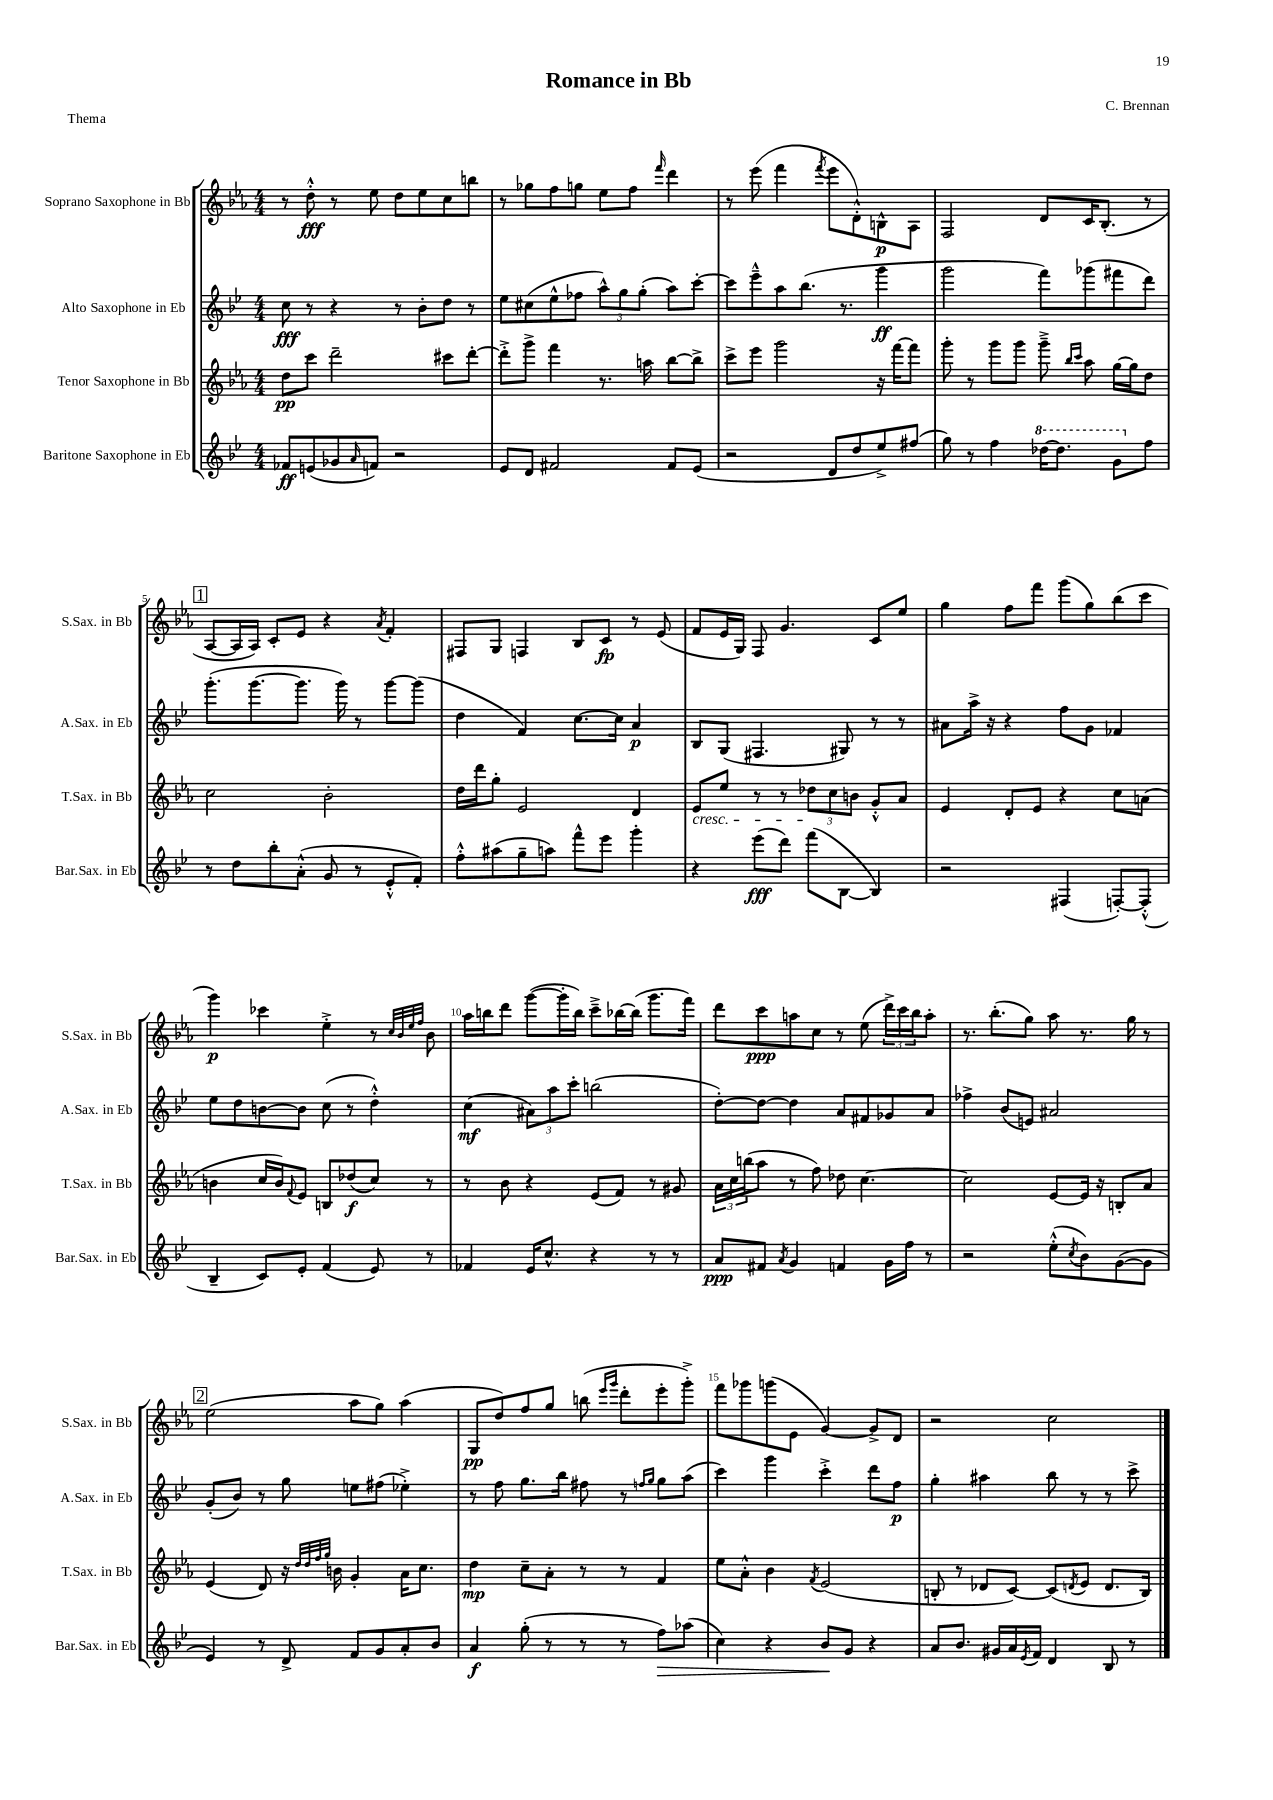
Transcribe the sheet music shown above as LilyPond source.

\header { title = "Romance in Bb" composer = "C. Brennan" piece = "Thema" }
<<
\new StaffGroup <<
\new Staff = "s0" \with { instrumentName = "Soprano Saxophone in Bb" shortInstrumentName = "S.Sax. in Bb" } {
    \clef treble \key ees \major \numericTimeSignature \time 4/4
    r8 d''8-.-^\fff r8 ees''8 d''8 ees''8 c''8 b''8 |
    r8 ges''8 f''8 g''8 ees''8 f''8 \grace { f'''16 } d'''4 |
    r8 ees'''8( f'''4 \acciaccatura { f'''8 } ees'''8 d'8-.-^) b8-^\p aes8 |
    f2 d'8 c'16 bes8.-.( r8 |
    \mark \markup { \box "1" } aes8~ aes16 aes16) c'8-. ees'8 r4 \acciaccatura { aes'8 } f'4-. |
    fis8 g8 f4 bes8 c'8\fp r8 ees'8( |
    f'8 ees'16 g16) f8 g'4. c'8 ees''8 |
    g''4 f''8 f'''8 g'''8( g''8) bes''8( c'''8 |
    g'''4\p) ces'''4 ees''4-.-> r8 \grace { c''32 bes'32 ees''32 f''32 } bes'8 |
    aes''16 b''16 d'''8 g'''8~( g'''16-. b''16) c'''8---> bes''16~ bes''16( g'''8. f'''16) |
    d'''8 c'''8\ppp a''8 c''8 r8 ees''8( \tuplet 3/2 { d'''16->) c'''16 bes''16 } a''8-. |
    r8. bes''8.-.( g''8) aes''8 r8. g''16 r8 |
    \mark \markup { \box "2" } ees''2( aes''8 g''8) aes''4( |
    g8\pp d''8) f''8 g''8 b''8( \grace { ees'''16 g'''16 } d'''8-. ees'''8-. g'''8-.->) |
    f'''8 ges'''8 g'''8( ees'8 g'4~) g'8-> d'8 |
    r2 c''2 \bar "|." |
}
\new Staff = "s1" \with { instrumentName = "Alto Saxophone in Eb" shortInstrumentName = "A.Sax. in Eb" } {
    \clef treble \key bes \major \numericTimeSignature \time 4/4
    c''8\fff r8 r4 r8 bes'8-. d''8 r8 |
    ees''8 cis''8( ees''8-^ fes''8 \tuplet 3/2 { a''8-^) g''8 g''8-.( } a''8) c'''8~-. |
    c'''8 ees'''8---^ a''8 bes''8.( r8. g'''4\ff |
    g'''2 f'''8) ges'''8( fis'''8 d'''8) |
    \mark \markup { \box "1" } g'''8.-.( g'''8.~ g'''8. g'''16) r8 g'''8~ g'''8( |
    d''4 f'4) c''8.~ c''16 a'4\p |
    bes8 g8( fis4. gis8) r8 r8 |
    ais'8 a''16-> r16 r4 f''8 g'8 fes'4 |
    ees''8 d''8 b'8~ b'8 c''8( r8 d''4-.-^) |
    c''4\mf( \tuplet 3/2 { ais'8) a''8 c'''8-. } b''2( |
    d''8~-.) d''8~ d''4 a'8 fis'8 ges'8 a'8 |
    fes''4-> bes'8( e'8) ais'2 |
    \mark \markup { \box "2" } g'8-.( bes'8) r8 g''8 e''8 fis''8( ees''4-.->) |
    r8 f''8 g''8. bes''16 fis''8 r8 \grace { f''16 g''16 } g''8 a''8( |
    c'''4) g'''4 c'''4-.-> d'''8 f''8\p |
    g''4-. ais''4 bes''8 r8 r8 c'''8-> \bar "|." |
}
\new Staff = "s2" \with { instrumentName = "Tenor Saxophone in Bb" shortInstrumentName = "T.Sax. in Bb" } {
    \clef treble \key ees \major \numericTimeSignature \time 4/4
    d''8\pp c'''8 d'''2-- cis'''8 d'''8~-. |
    d'''8-.-> g'''8-> f'''4 r8. a''16 bes''8~ bes''8-> |
    c'''8-> ees'''8 g'''2 r16 f'''16~ f'''8 |
    g'''8-. r8 g'''8 g'''8 g'''8---> \grace { bes''16 c'''16 } aes''8 g''16~ g''16 d''8 |
    \mark \markup { \box "1" } c''2 bes'2-. |
    d''16 d'''16 g''8-. ees'2 d'4 |
    ees'8\cresc ees''8 r8 r8 \tuplet 3/2 { des''8\! c''8 b'8 } g'8-.-^ aes'8 |
    ees'4 d'8-. ees'8 r4 c''8 a'8( |
    b'4 c''16 b'16) \appoggiatura { f'8 } ees'8 b8 des''8\f( c''8) r8 |
    r8 bes'8 r4 ees'8( f'8) r8 gis'8 |
    \tuplet 3/2 { aes'16 c''16 b''16( } aes''8 r8 f''8) des''8 c''4.~ |
    c''2 ees'8~ ees'16 r16 b8-. aes'8 |
    \mark \markup { \box "2" } ees'4( d'8) r16 \grace { d''32 d''32 f''32 g''32 } b'16 g'4-. aes'16 c''8. |
    d''4\mp c''8-- aes'8-. r8 r8 f'4 |
    ees''8 aes'8-.-^ bes'4 \acciaccatura { f'8 } ees'2( |
    b8-. r8 des'8 c'8~) c'8( \acciaccatura { d'8 } ees'8 d'8. b16) \bar "|." |
}
\new Staff = "s3" \with { instrumentName = "Baritone Saxophone in Eb" shortInstrumentName = "Bar.Sax. in Eb" } {
    \clef treble \key bes \major \numericTimeSignature \time 4/4
    fes'8\ff e'8( ges'8 \grace { a'16 } f'8) r2 |
    ees'8 d'8 fis'2 fis'8 ees'8( |
    r2 d'8 d''8 ees''8->) fis''8( |
    g''8) r8 f''4 \ottava #1 des'''16~ des'''8. g''8 \ottava #0 f''8 |
    \mark \markup { \box "1" } r8 d''8 bes''8-. a'8-.-^( g'8 r8 ees'8-.-^ f'8-.) |
    f''8-.-^ ais''8( g''8-- a''8) f'''8-^ ees'''8 g'''4-. |
    r4 ees'''8\fff( d'''8) f'''8( bes8~ bes4) |
    r2 fis4( f8~-.) f8-.-^( |
    bes4-- c'8) ees'8-. f'4( ees'8) r8 |
    fes'4 ees'16 c''8.-^ r4 r8 r8 |
    a'8\ppp fis'8 \acciaccatura { a'8 } g'4 f'4 g'16 f''16 r8 |
    r2 ees''8-.-^( \acciaccatura { c''8 } bes'8) g'8~( g'8 |
    \mark \markup { \box "2" } ees'4) r8 d'8-> f'8 g'8 a'8-. bes'8 |
    a'4\f g''8-.( r8 r8 r8 f''8\>) aes''8( |
    c''4) r4 bes'8\! g'8 r4 |
    a'8 bes'8. gis'16 a'16 \acciaccatura { ees'8 } f'16 d'4 bes8 r8 \bar "|." |
}
>>
>>
\layout { \context { \Score \override BarNumber.break-visibility = ##(#f #t #t) barNumberVisibility = #(every-nth-bar-number-visible 5) } }
